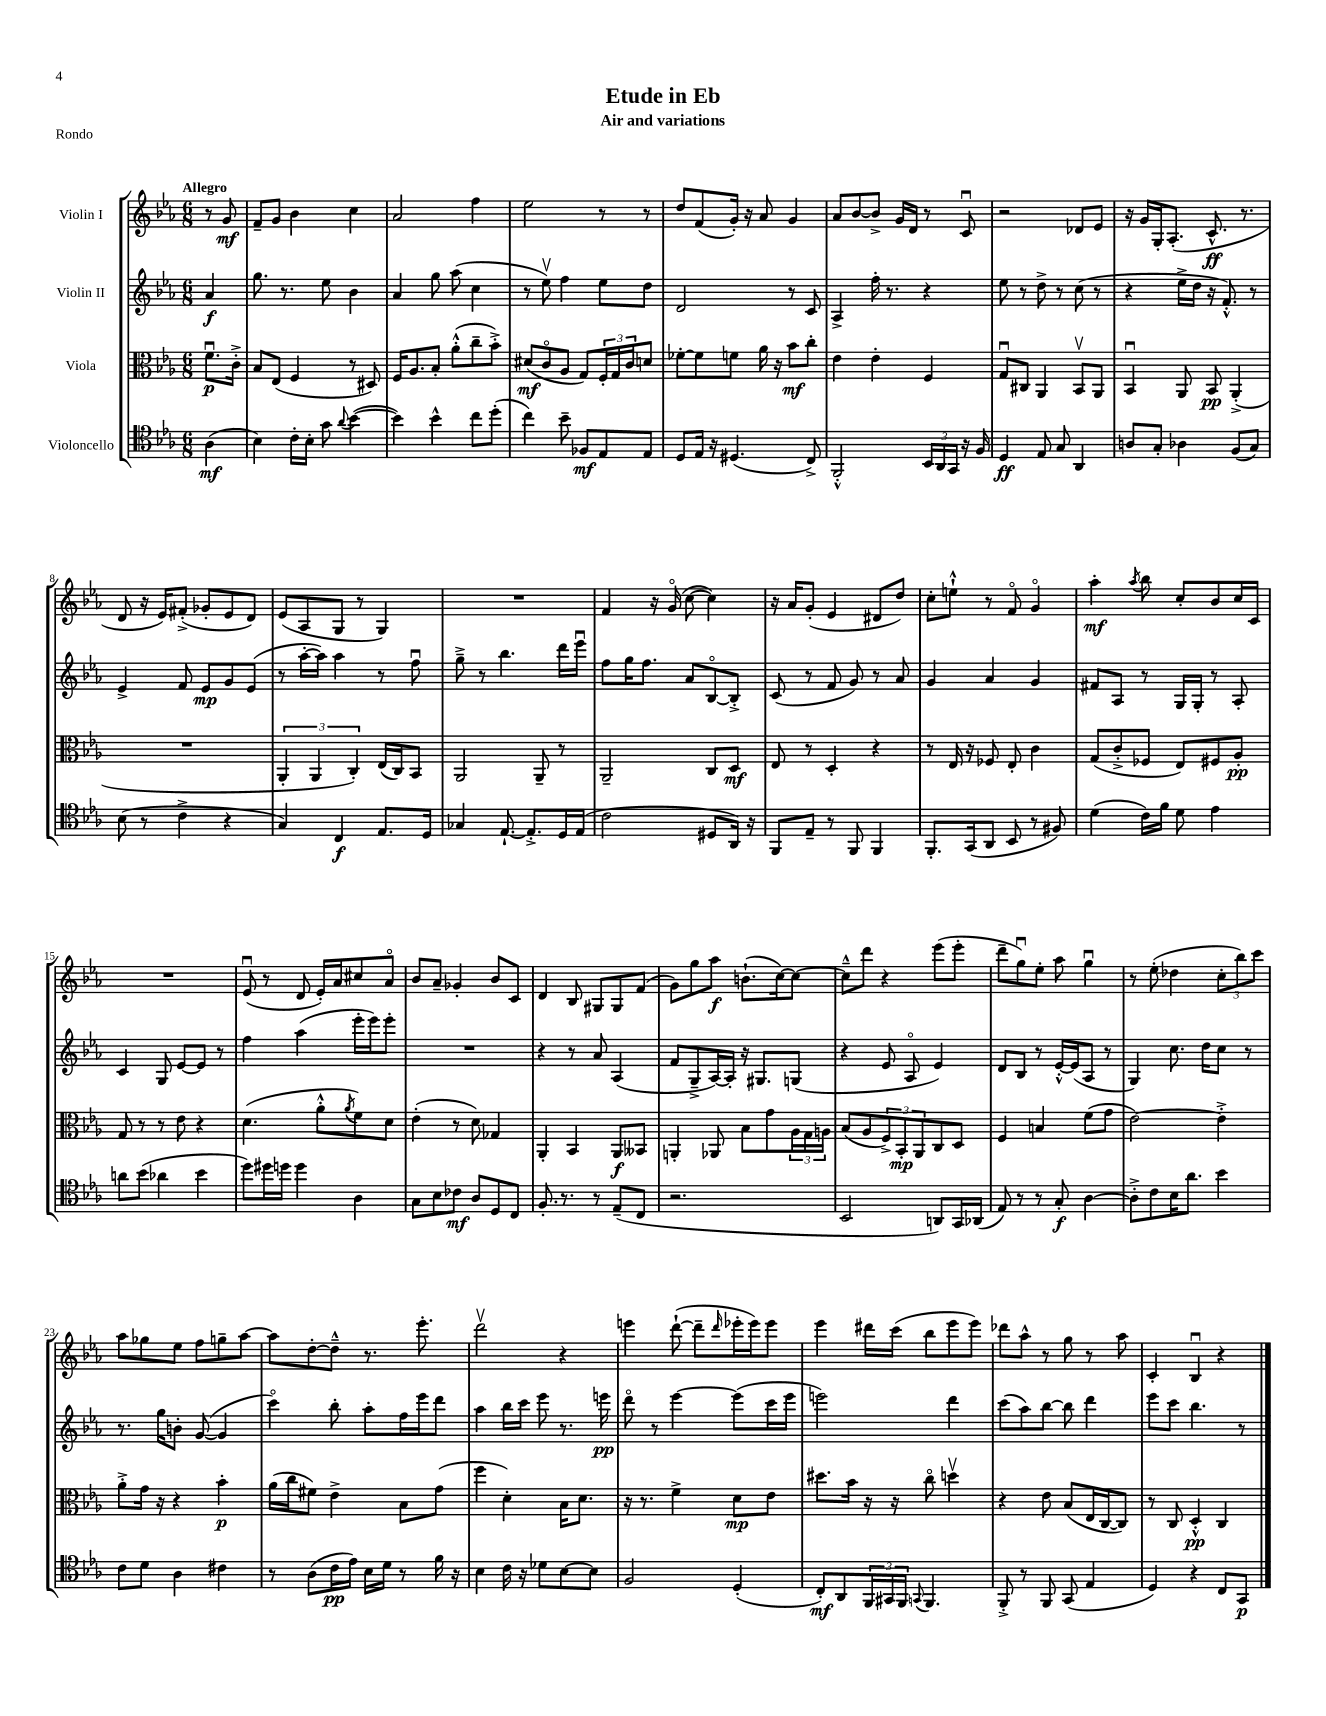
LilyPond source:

\header { title = "Etude in Eb" subtitle = "Air and variations" piece = "Rondo" }
<<
\new StaffGroup <<
\new Staff = "s0" \with { instrumentName = "Violin I" } {
    \clef treble \key ees \major \numericTimeSignature \time 6/8 \partial 4 \tempo "Allegro"
    r8 g'8\mf |
    f'8-- g'8 bes'4 c''4 |
    aes'2 f''4 |
    ees''2 r8 r8 |
    d''8 f'8( g'16-.) r16 aes'8 g'4 |
    aes'8 bes'8~ bes'8-> g'16 d'16 r8 c'8\downbow |
    r2 des'8 ees'8 |
    r16 g'16 g16-. aes8.-.( c'8.-^\ff r8. |
    d'8 r16 ees'16) fis'8-.->( ges'8-. ees'8 d'8) |
    ees'8( aes8 g8 r8 g4) |
    R2. |
    f'4 r16 g'16\flageolet( c''8~ c''4) |
    r16 aes'16 g'8-.( ees'4 dis'8 d''8) |
    c''8-. e''8-!-^ r8 f'8\flageolet g'4\flageolet |
    aes''4-.\mf \acciaccatura { aes''8 } bes''8 c''8-. bes'8 c''16 c'16 |
    R2. |
    ees'8\downbow( r8 d'8 ees'16-.) aes'16 cis''8 aes'8\flageolet |
    bes'8 aes'8-- ges'4-. bes'8 c'8 |
    d'4 bes8 gis8 gis8 f'8( |
    g'8) g''8 aes''8\f b'8.-!( c''16~) c''8~ |
    c''8---^ d'''8 r4 ees'''8( ees'''8-. |
    d'''8-- g''8\downbow) ees''8-. aes''8 g''4\downbow |
    r8 ees''8-.( des''4 \tuplet 3/2 { c''8-. bes''8) c'''8 } |
    aes''8 ges''8 ees''8 f''8 g''8-- aes''8~ |
    aes''8 d''8~-. d''8---^ r8. ees'''8.-. |
    d'''2\upbow r4 |
    e'''4 d'''8~-!( d'''8-- \grace { d'''16 } ees'''16-. ees'''16) ees'''8 |
    ees'''4 dis'''16 c'''16( bes''8 ees'''8 ees'''8) |
    des'''8 aes''8-^ r8 g''8 r8 aes''8 |
    c'4-. bes4\downbow r4 \bar "|." |
}
\new Staff = "s1" \with { instrumentName = "Violin II" } {
    \clef treble \key ees \major \numericTimeSignature \time 6/8 \partial 4
    aes'4\f |
    g''8. r8. ees''8 bes'4 |
    aes'4 g''8 aes''8( c''4 |
    r8 ees''8\upbow) f''4 ees''8 d''8 |
    d'2 r8 c'8 |
    aes4-> f''16-. r8. r4 |
    ees''8 r8 d''8-> r8 c''8( r8 |
    r4 ees''16-> d''16 r16 f'8.-.-^) r8 |
    ees'4-> f'8 ees'8\mp g'8 ees'8( |
    r8 aes''16~-. aes''16) aes''4 r8 f''8\downbow |
    g''8---> r8 bes''4. d'''16 ees'''16\downbow |
    f''8 g''16 f''8. aes'8 bes8~\flageolet bes8-.-> |
    c'8( r8 f'8 g'8) r8 aes'8 |
    g'4 aes'4 g'4 |
    fis'8 aes8 r8 g16 g16-. r8 aes8-. |
    c'4 g8 ees'8~ ees'8 r8 |
    f''4 aes''4( ees'''16-. ees'''16) ees'''8-. |
    R2. |
    r4 r8 aes'8 aes4( |
    f'8 g8---> aes16~) aes16-. r16 gis8. g8( |
    r4 ees'8 aes8\flageolet ees'4) |
    d'8 bes8 r8 ees'16~-.-^ ees'16( aes8 r8 |
    g4) c''8. d''16 c''8 r8 |
    r8. g''16 b'8-. g'8~( g'4 |
    c'''4\flageolet) bes''8-. aes''8-. f''16 ees'''16 d'''8 |
    aes''4 bes''16 c'''16 ees'''8 r8. e'''16\pp |
    d'''8\flageolet r8 ees'''4~ ees'''8( c'''16 ees'''16 |
    e'''2) d'''4 |
    c'''8( aes''8) bes''8~ bes''8 d'''4 |
    ees'''8 c'''8 bes''4. r8 \bar "|." |
}
\new Staff = "s2" \with { instrumentName = "Viola" } {
    \clef alto \key ees \major \numericTimeSignature \time 6/8 \partial 4
    f'8.\downbow\p c'16-.-> |
    bes8 ees8( f4 r8 dis8) |
    f16 aes8. bes8-. aes'8-.-^( c''8-- bes'8-.->) |
    dis'8\mf( c'8\flageolet aes8 g8) \tuplet 3/2 { f16-. g16 c'16 } d'8 |
    fes'8~-. fes'8 f'8 aes'16 r16 bes'8\mf c''8-. |
    ees'4 ees'4-. f4 |
    g8\downbow cis8 aes,4 bes,8\upbow aes,8 |
    bes,4\downbow aes,8 bes,8\pp aes,4-.->( |
    R2. |
    \tuplet 3/2 { aes,4-. aes,4 c4-.) } ees16( c16) bes,8 |
    aes,2 aes,8-- r8 |
    aes,2-- c8 d8\mf |
    ees8 r8 d4-. r4 |
    r8 ees16 r16 fes8 ees8-. c'4 |
    g8( c'8-.-> fes8 ees8) fis8 aes8-.\pp |
    g8 r8 r8 ees'8 r4 |
    d'4.( aes'8-.-^ \acciaccatura { aes'8 } f'8) d'8 |
    ees'4-.( r8 d'8) ges4 |
    aes,4-. bes,4 aes,8\f beses,8 |
    a,4-. aes,8 bes8 g'8 \tuplet 3/2 { aes16 g16 a16 } |
    bes8( aes8 \tuplet 3/2 { f8->) bes,8-.\mp aes,8 } c8 d8 |
    f4 b4 f'8( g'8 |
    ees'2~) ees'4-.-> |
    aes'8-.-> g'16 r16 r4 bes'4-.\p |
    aes'16( c''16 fis'8) ees'4-> bes8 g'8( |
    f''4 d'4-.) bes16 d'8. |
    r16 r8. f'4-> d'8\mp ees'8 |
    dis''8. bes'16 r16 r16 c''8\flageolet d''4\upbow |
    r4 ees'8 bes8( ees16 c16~ c8) |
    r8 c8 d4-.-^\pp c4 \bar "|." |
}
\new Staff = "s3" \with { instrumentName = "Violoncello" } {
    \clef tenor \key ees \major \numericTimeSignature \time 6/8 \partial 4
    aes4\mf( |
    bes4) c'16-. bes16-. g'8 \appoggiatura { aes'8 } bes'4~( |
    bes'4) bes'4-^ c''8 d''8-.( |
    c''4) bes'8-- fes8\mf ees8 ees8 |
    d8 ees16 r16 dis4.( c8->) |
    f,2-.-^ \tuplet 3/2 { bes,16 aes,16 g,16 } r16 f16 |
    d4\ff ees8 g8 aes,4 |
    a8 g8-. aes4 f8( g8) |
    bes8( r8 c'4-> r4 |
    g4) c4\f ees8. d16 |
    ges4 ees8.~-! ees8.-.-> d16 ees16( |
    c'2 dis8 aes,16) r16 |
    f,8 ees8-- r8 f,8 f,4 |
    f,8.-. g,16( aes,8 bes,8 r8 fis8) |
    d'4( c'16) f'16 d'8 ees'4 |
    a'8 bes'8( aes'4 bes'4 |
    d''8) dis''16 d''16 d''4 aes4 |
    g8 bes8 ces'8\mf aes8 d8 c8 |
    f8.-. r8. r8 ees8--( c8 |
    r2. |
    bes,2 a,8) g,16 aes,16( |
    ees8) r8 r8 g8-.\f aes4~ |
    aes8-.-> c'8 bes16 aes'8. bes'4 |
    c'8 d'8 aes4 cis'4 |
    r8 aes8( c'16\pp ees'16) bes16 d'16 r8 f'16 r16 |
    bes4 c'16 r16 des'8 bes8~ bes8 |
    f2 d4-.( |
    c8-.\mf) aes,8 \tuplet 3/2 { f,16 gis,16 f,16 } \appoggiatura { g,8 } f,4. |
    f,8-.-> r8 f,8 g,8( ees4 |
    d4) r4 c8 g,8\p \bar "|." |
}
>>
>>
